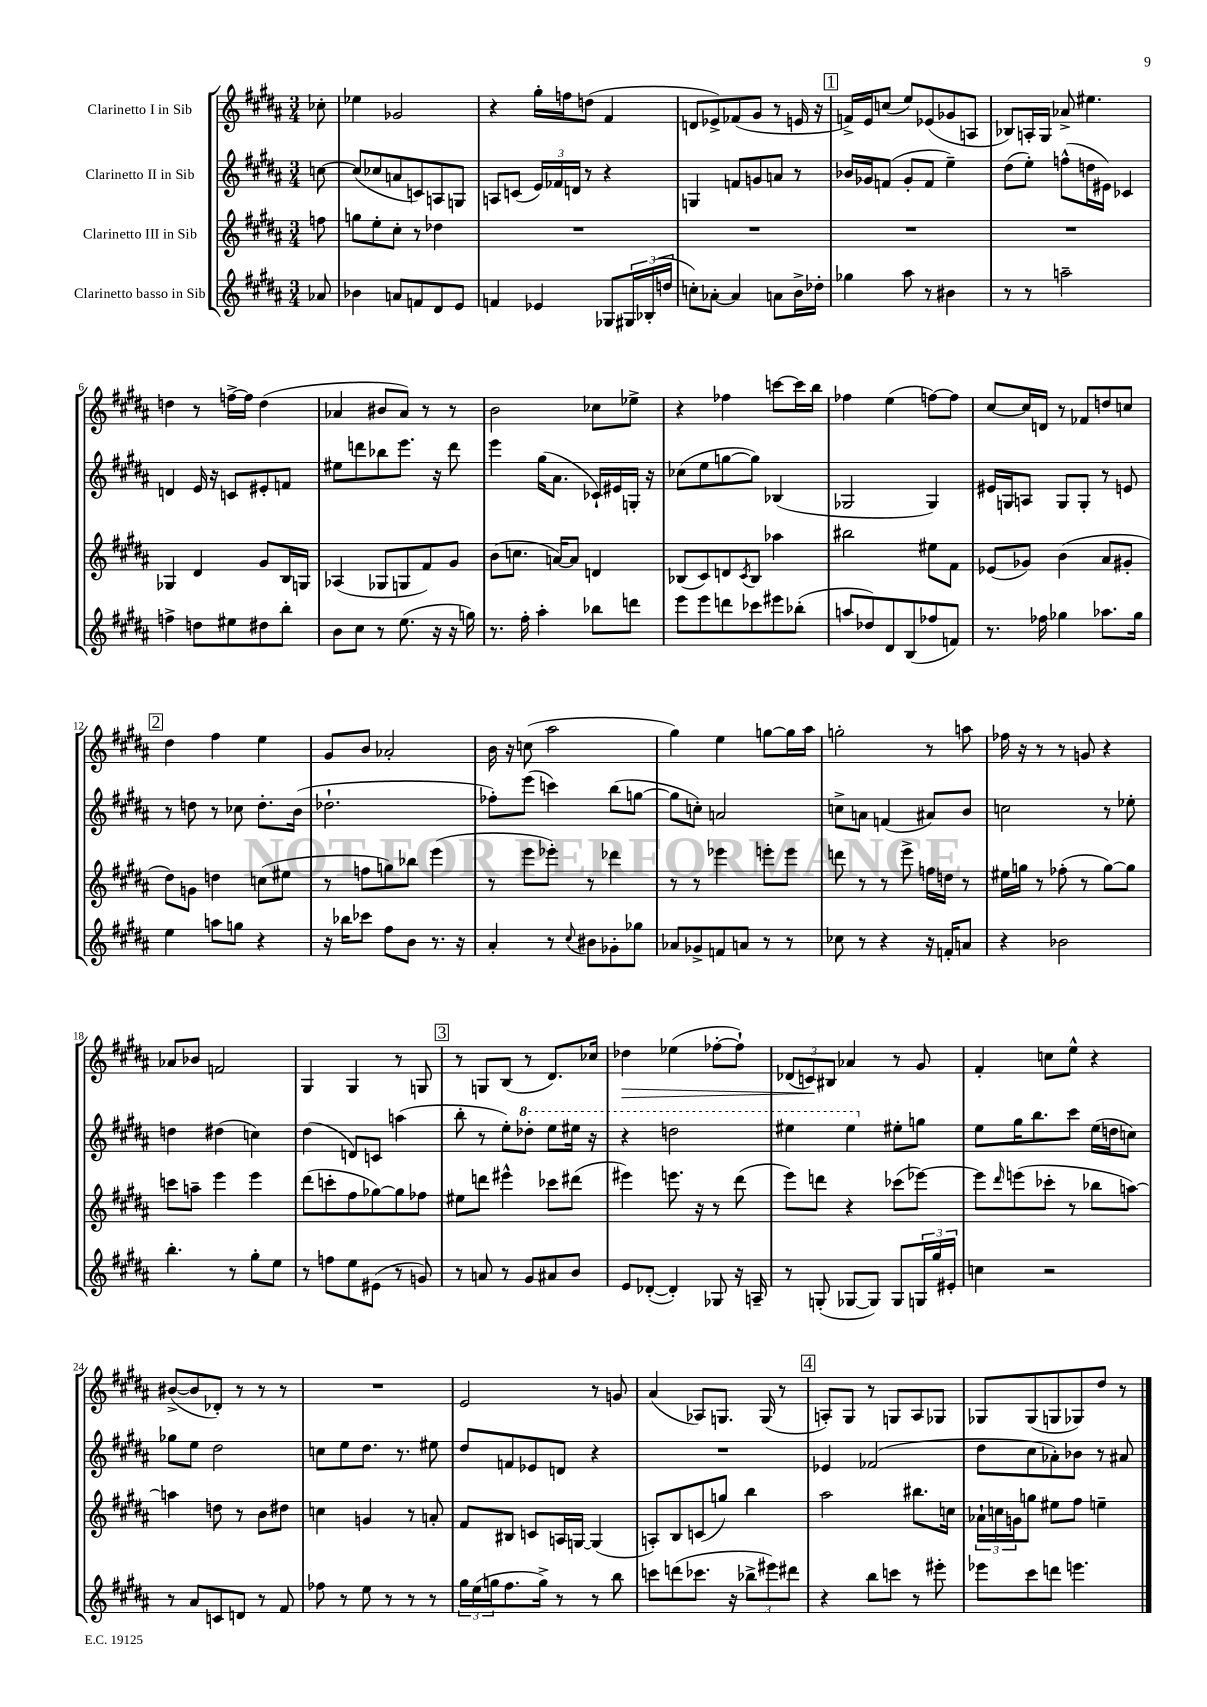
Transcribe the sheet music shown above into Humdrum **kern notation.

**kern	**kern	**kern	**kern
*staff4	*staff3	*staff2	*staff1
*clefG2	*clefG2	*clefG2	*clefG2
*k[f#c#g#d#a#]	*k[f#c#g#d#a#]	*k[f#c#g#d#a#]	*k[f#c#g#d#a#]
*M3/4	*M3/4	*M3/4	*M3/4
8a-	8ff	[8cc	8cc-'
=	=	=	=
4b-	8gg	(8cc]	4ee-
.	8ee'	8cc-	.
8a	8cc#'	8a	2g-
8f	8r	8c)	.
8d#	4dd-	8A	.
8e	.	8G	.
=	=	=	=
4f	2.r	8A	4r
.	.	(8c	.
4e-	.	24e)	16gg#'
.	.	24f-	.
.	.	.	16ff
.	.	24d	.
.	.	8r	(8dd
8G-	.	4r	4f#
24G#	.	.	.
(24B-'	.	.	.
24dd	.	.	.
=	=	=	=
8cc')	2.r	4G	8d
[8a-'	.	.	8e-^)
4a-]	.	8f	(8f-
.	.	8g	8g#
8a	.	8a	8r
16b^	.	8r	16e
16dd-'	.	.	16r
=	=	=	=
4gg-	2.r	16b-	16f^)
.	.	16g-	16e
.	.	(8f	(8cc
8aa#	.	8g-'	8ee)
8r	.	8f	(8e-
4b#	.	4ee~)	8g-
.	.	.	8A
=	=	=	=
8r	2.r	(8dd#	8B-)
8r	.	8ee')	16A'
.	.	.	16G#
2aa~	.	(8ff^^	8a-^
.	.	16dd	4.ee#
.	.	16e#)	.
.	.	4c-	.
=	=	=	=
4ff^	4G-	4d	4dd
8dd	4d#	16e	8r
.	.	16r	.
8ee#	.	8c	[16ff^
.	.	.	16ff]
8dd#	8g#	8e#'	(4dd
8bb'	16B	8f	.
.	16G	.	.
=	=	=	=
8b	(4A-	8ee#	4a-
8cc#	.	8ddd	.
8r	8G-	8bb-	8b#
(8.ee	8G	8.eee	8a-)
.	8f#)	.	8r
16r	.	16r	.
16r	8g#	8ddd	8r
16gg)	.	.	.
=	=	=	=
8.r	(8b	4eee	2b
.	8.cc	.	.
16ff#'	.	.	.
4aa#'	.	(16gg#	.
.	[16a)	8.a#	.
.	8a]	.	.
8bb-	4d	16c-`)	8cc-
.	.	16e#	.
8ddd	.	16G'	8ee-^
.	.	16r	.
=	=	=	=
8eee	(8B-	(8cc-	4r
8eee	8c#)	8ee	.
8ddd	8d	[8gg	4ff-
.	8qc#	.	.
8ccc-	8B-	8gg])	.
8eee#	4aa-	(4B-	[8ccc
(8bb-'	.	.	16ccc]
.	.	.	16bb
=	=	=	=
8aa	2bb#	2G-	4ff-
8dd-)	.	.	.
8d#	.	.	(4ee
(8B	.	.	.
8ff-	8ee#	4G-)	[8ff)
8f)	8f#	.	8ff]
=	=	=	=
8.r	(8e-	16e#	[8cc#
.	.	16G	.
.	8g-)	8A	16cc#]
16ff-	.	.	16d
4gg-	(4b	8G	8r
.	.	8G'	8f-
8.aa-	8a#	8r	8dd
.	8g#'	8e	8cc
16gg-	.	.	.
=	=	=	=
4ee	8dd#)	8r	4dd#
.	8g	8dd	.
8aa	4dd	8r	4ff#
8gg	.	8cc-	.
4r	(8cc	8.dd'	4ee
.	8ee#	.	.
.	.	(16b	.
=	=	=	=
16r	8r	2.dd-`	8g#
16bb-	.	.	.
8ccc-	8ff	.	8b
8ff#	8gg)	.	2a-'
8b	8bb-	.	.
8.r	(4eee	.	.
16r	.	.	.
=	=	=	=
4a#'	8r	8ff-')	16b
.	.	.	16r
.	8eee	(8eee	(8cc
8r	8eee-')	4ccc)	2aa#
8qqcc#	.	.	.
8b#	8r	.	.
8g-'	4ddd-	(8bb	.
8gg-	.	[8gg	.
=	=	=	=
8a-	8r	8gg]	4gg#)
8g-^	8r	8cc')	.
8f	4eee-	2a	4ee
8a	.	.	.
8r	8eee'	.	[8gg
8r	8eee	.	16gg]
.	.	.	16aa#
=	=	=	=
8cc-	8ddd	8cc^	2gg'
8r	8r	8a	.
4r	8r	(4f	.
.	8eee^	.	.
16r	16ff	8a#)	8r
16f'	16dd	.	.
8a	8r	8b	8aa
=	=	=	=
4r	16ee#	2cc	16ff-
.	16gg	.	16r
.	8r	.	8r
2b-	(8ff-'	.	8r
.	8r	.	8g
.	[8gg)	8r	4r
.	8gg]	8ee-'	.
=	=	=	=
4.bb'	8ccc	4dd	8a-
.	8aa~	.	8b-
.	4eee	(4dd#	2f
8r	.	.	.
8gg#'	4eee	4cc)	.
8ee	.	.	.
=	=	=	=
8r	(8ddd#	(4dd#	4G#
8ff	8ccc'	.	.
8ee	8ff#	8d)	4G#
(8e#	[8gg-)	8c	.
8r	8gg-]	(4aa	8r
8g)	8ff-	.	8G
=	=	=	=
8r	8ee#	8bb'	8r
8a	8ddd	8r	8G
8r	4eee#^^	8ee')	(8B
8g#	.	8ddd-'	8r
8a#	8ccc-	8eee	8.d#)
8b	(8ddd#	16eee#	.
.	.	16r	16cc-
=	=	=	=
8e	4eee#)	4r	4dd-
([8d-'	.	.	.
4d-'])	8.eee	2ddd	(4ee-
.	16r	.	.
8G-	8r	.	[8ff-'
16r	(8ddd#	.	8ff-`])
16A~	.	.	.
=	=	=	=
8r	8eee)	4eee#	(12d-
.	.	.	12c)
(8G'	8ddd	.	.
.	.	.	12B#
[8G-	4r	4eee#	4a-
8G-])	.	.	.
8G-	(8ccc-	8ee#'	8r
24G	[8eee-)	8gg	8g#
24gg#	.	.	.
24e#'	.	.	.
=	=	=	=
4cc	8eee-]	8ee	4f#'
.	16qqddd#	.	.
.	(8eee	16gg#	.
.	.	8.bb	.
2r	8ccc-'	.	8cc
.	8r	8ccc#	8ee^^
.	8bb-	(16ee	4r
.	.	16dd	.
.	[8aa)	8cc)	.
=	=	=	=
8r	4aa]	8gg-	([8b#^
8a#	.	8ee	8b#]
8c	8dd	2dd#	8d-')
8d	8r	.	8r
8r	8b	.	8r
8f#	8dd#	.	8r
=	=	=	=
8ff-	4cc	8cc	2.r
8r	.	8ee	.
8ee	4g	8.dd#	.
8r	.	.	.
.	.	8.r	.
8r	8r	.	.
8r	8a'	8ee#	.
=	=	=	=
24gg#	8f#	8dd#	2e
(24ee	.	.	.
24gg	.	.	.
8.ff#	8B#	8f	.
.	8c	8e-	.
16gg^)	.	.	.
8r	16A	8d	.
.	[16G	.	.
8r	(4G]	4r	8r
8bb	.	.	8g
=	=	=	=
8ccc	8A')	2.r	(4a#
(8ddd	8B	.	.
8.ccc-	(8c	.	8A-)
.	8gg)	.	8.G
16r	.	.	.
12bb-^	4bb	.	.
.	.	.	(16G
12eee#)	.	.	.
.	.	.	8r
12ddd#	.	.	.
=	=	=	=
4r	2aa#	4e-	8A')
.	.	.	8G#
8bb	.	(2f-	8r
8ccc	.	.	8G
8r	8.bb#	.	8A
8eee#'	.	.	8G-
.	16cc	.	.
=	=	=	=
8eee-	24a-`	8dd#	8G-
.	24cc	.	.
.	24g	.	.
8ccc#	8gg	8cc#	(8G-
8ddd	8ee#	8a-')	8G
4.eee	8ff#	8b-	8G-)
.	4ee~	8r	8dd#
.	.	8a#	8r
==	==	==	==
*-	*-	*-	*-
